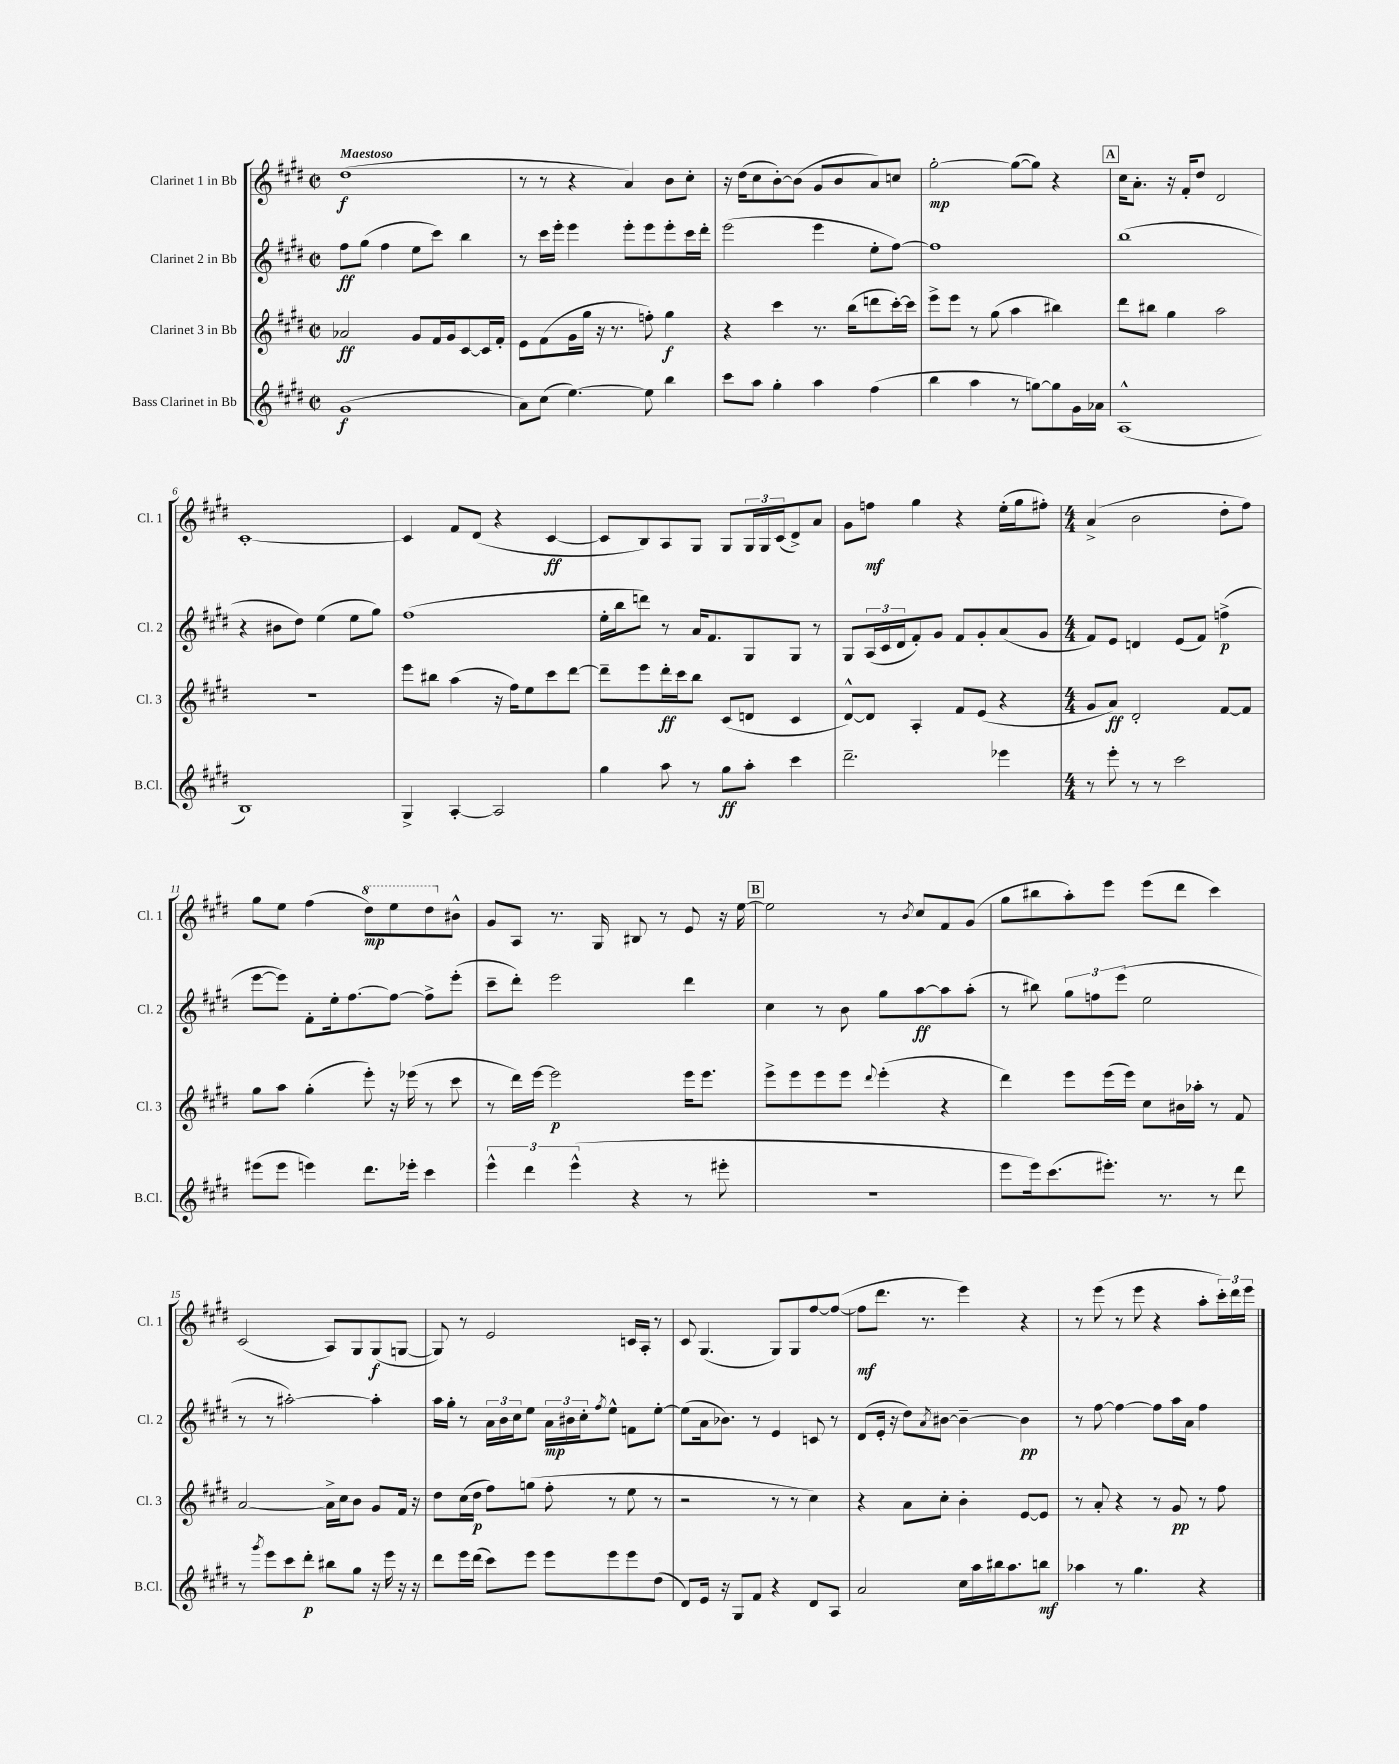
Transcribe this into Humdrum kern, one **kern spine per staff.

**kern	**kern	**kern	**kern
*staff4	*staff3	*staff2	*staff1
*clefG2	*clefG2	*clefG2	*clefG2
*k[f#c#g#d#]	*k[f#c#g#d#]	*k[f#c#g#d#]	*k[f#c#g#d#]
*M2/2	*M2/2	*M2/2	*M2/2
*met(c|)	*met(c|)	*met(c|)	*met(c|)
(1g#	2a-	8ff#	(1dd#
.	.	(8gg#	.
.	.	4ff#	.
.	8g#	8ee	.
.	16f#	8ccc#)	.
.	16g#	.	.
.	[8c#	4bb	.
.	16c#]	.	.
.	16f#'	.	.
=	=	=	=
8a)	8e	8r	8r
(8cc#	(8f#	16ccc#	8r
.	.	16eee'	.
[4.ee)	16g#	4eee	4r
.	16gg#	.	.
.	16r	.	.
.	8.r	.	.
.	.	8eee'	4a)
8ee]	8ff')	8eee	.
4bb	4gg#	8eee'	8b
.	.	16ccc#	8cc#'
.	.	16ddd#'	.
=	=	=	=
8ccc#	4r	(2eee	16r
.	.	.	(16dd#
8aa	.	.	8cc#
4gg#'	4ccc#	.	[8b')
.	.	.	(8b]
4aa	8.r	4eee	8g#
.	.	.	8b
.	(16bb	.	.
(4ff#	8ddd	8ee'	8a)
.	[16ccc#')	[8ff#)	8cc
.	16ccc#]	.	.
=	=	=	=
4bb	8eee^	1ff#]	[2gg#'
.	8eee	.	.
4aa	8r	.	.
.	(8gg#	.	.
8r	4aa	.	(8gg#_
[8gg)	.	.	8gg#])
8gg]	4bb#)	.	4r
16g#	.	.	.
16a-	.	.	.
=	=	=	=
(1A^^	8ddd#	(1bb	16cc#
.	.	.	8.a'
.	8bb#	.	.
.	4gg#	.	16r
.	.	.	16f#'
.	.	.	8dd#
.	2aa	.	2d#
=	=	=	=
1B)	1r	4r	[1c#'
.	.	8b#	.
.	.	8dd#)	.
.	.	(4ee	.
.	.	8ee	.
.	.	8gg#)	.
=	=	=	=
4G#^	8eee	(1ff#	4c#]
.	8bb#	.	.
[4A'	(4aa	.	8f#
.	.	.	(8d#
2A]	16r	.	4r
.	16ff#)	.	.
.	8ee	.	.
.	8ccc#	.	[4c#
.	[8ddd#	.	.
=	=	=	=
4gg#	8ddd#~]	16ee'	8c#]
.	.	16bb	.
.	8eee	8ddd)	8B)
8aa	16ddd#'	8r	8A
.	16ccc#	.	.
8r	8bb	16a	8G#
.	.	8.f#	.
8gg#	(8c#	.	8G#
8aa'	8d	8G#	24G#
.	.	.	24G#
.	.	.	(24c#
4ccc#	4c#	8G#	8d#^)
.	.	8r	8a
=	=	=	=
2.ddd#~	[8d#^^)	8G#	8g#
.	8d#]	(24A	8ff
.	.	24c#	.
.	.	24d#	.
.	4A'	8f#')	4gg#
.	.	8g#	.
.	8f#	8f#	4r
.	(8e	8g#'	.
4eee-	4r	(8a	(16ee'
.	.	.	16gg#
.	.	8g#	8ff#')
=	=	=	=
*M4/4	*M4/4	*M4/4	*M4/4
8r	8g#	8f#)	(4a^
8eee'	8a)	8e	.
8r	2d#'	4d	2b
8r	.	.	.
2ccc#	.	(8e	.
.	.	8f#)	.
.	[8f#	(4ff^	8dd#'
.	8f#]	.	8ff#)
=	=	=	=
(8eee#	8gg#	[8eee	8gg#
8eee#	8aa	8eee])	8ee
4eee)	(4gg#'	8f#'	(4ff#
.	.	16ee'	.
.	.	[8.ff#	.
8.ddd#	8eee')	.	8ddd#)
.	16r	8ff#_	8eee
16eee-'	(16eee-	.	.
4ccc#	8r	8ff#^]	8ddd#
.	8ccc#	(8eee'	8b#^^
=	=	=	=
6eee^^	8r	8ccc#~	8g#
.	16ddd#)	8ddd#')	8A
6ddd#	.	.	.
.	[16eee	.	.
.	2eee]	2eee	8.r
(6eee^^	.	.	.
.	.	.	16G#
4r	.	.	8B#
.	.	.	8r
8r	16eee	4ddd#	8e
.	8.eee	.	.
8eee#'	.	.	16r
.	.	.	[16ee
=	=	=	=
1r	8eee^	4cc#	2ee]
.	8eee	.	.
.	8eee	8r	.
.	8eee	8b	.
.	8qqddd#	.	.
.	(4eee'	8gg#	8r
.	.	.	8qb
.	.	[8aa	8cc#
.	4r	8aa]	8f#
.	.	(8aa'	(8g#
=	=	=	=
8eee	4ddd#)	8r	8gg#
16eee)	.	8bb#)	8bb#
(8.ccc#	.	.	.
.	8eee	12gg#	8aa')
.	.	12ff	.
8.eee#')	(16eee	.	8eee
.	.	(12eee	.
.	16eee)	.	.
.	8cc#	2ee	(8eee
8.r	.	.	.
.	16b#	.	8ddd#
.	16aa-'	.	.
8r	8r	.	4ccc#)
8ddd#	8f#	.	.
=	=	=	=
8r	[2a	8r	(2c#
8qggg#	.	.	.
8eee	.	8r	.
8ccc#	.	[2aa#')	.
8ddd#'	.	.	.
8bb#	16a^]	.	8A)
.	16cc#	.	.
8gg#	8b	.	8G#
16r	8g#	4aa#']	(8G#
16eee	.	.	.
16r	16f#	.	[8G
16r	16r	.	.
=	=	=	=
8ddd#	8dd#	16aa	8G])
.	.	16gg#'	.
16eee	(16cc#	8r	8r
(16ddd#	16dd#	.	.
8ccc#)	8ff#)	24a	2e
.	.	24b	.
.	.	24cc#	.
8eee	(8gg	8ee	.
8eee	8ff#'	24a	.
.	.	24b#	.
.	.	24cc#'	.
.	.	8qff#	.
8eee	8r	8ee^^	.
8eee	8ee	8f	16c
.	.	.	16A'
(8dd#	8r	[8ee'	8r
=	=	=	=
8d#)	2r	(8ee]	8c#
16e	.	16a	(4.G#
16r	.	8.b-)	.
8G#	.	.	.
8f#	.	8r	.
4r	8r	4e	8G#)
.	8r	.	8G#
8d#	4cc#)	8c	[8ff#
8A	.	8r	(8ff#_
=	=	=	=
2a	4r	(8d#	8ff#]
.	.	16e'	8.ddd#
.	.	16r	.
.	8a	8dd#)	.
.	.	.	8.r
.	.	8qa	.
.	8cc#'	[8b#	.
16cc#	4b'	4b#~_	4eee)
16aa	.	.	.
16bb#	.	.	.
8.aa	.	.	.
.	[8e	4b#]	4r
8bb	8e]	.	.
=	=	=	=
4aa-	8r	8r	8r
.	8a'	[8ff#	(8eee
8r	4r	4ff#_	8r
4.gg#	.	.	8eee
.	8r	8ff#]	4r
.	8g#	16aa	.
.	.	16a	.
4r	8r	4ff#	8aa'
.	8ff#	.	24ccc#')
.	.	.	24ddd#
.	.	.	24eee
==	==	==	==
*-	*-	*-	*-
